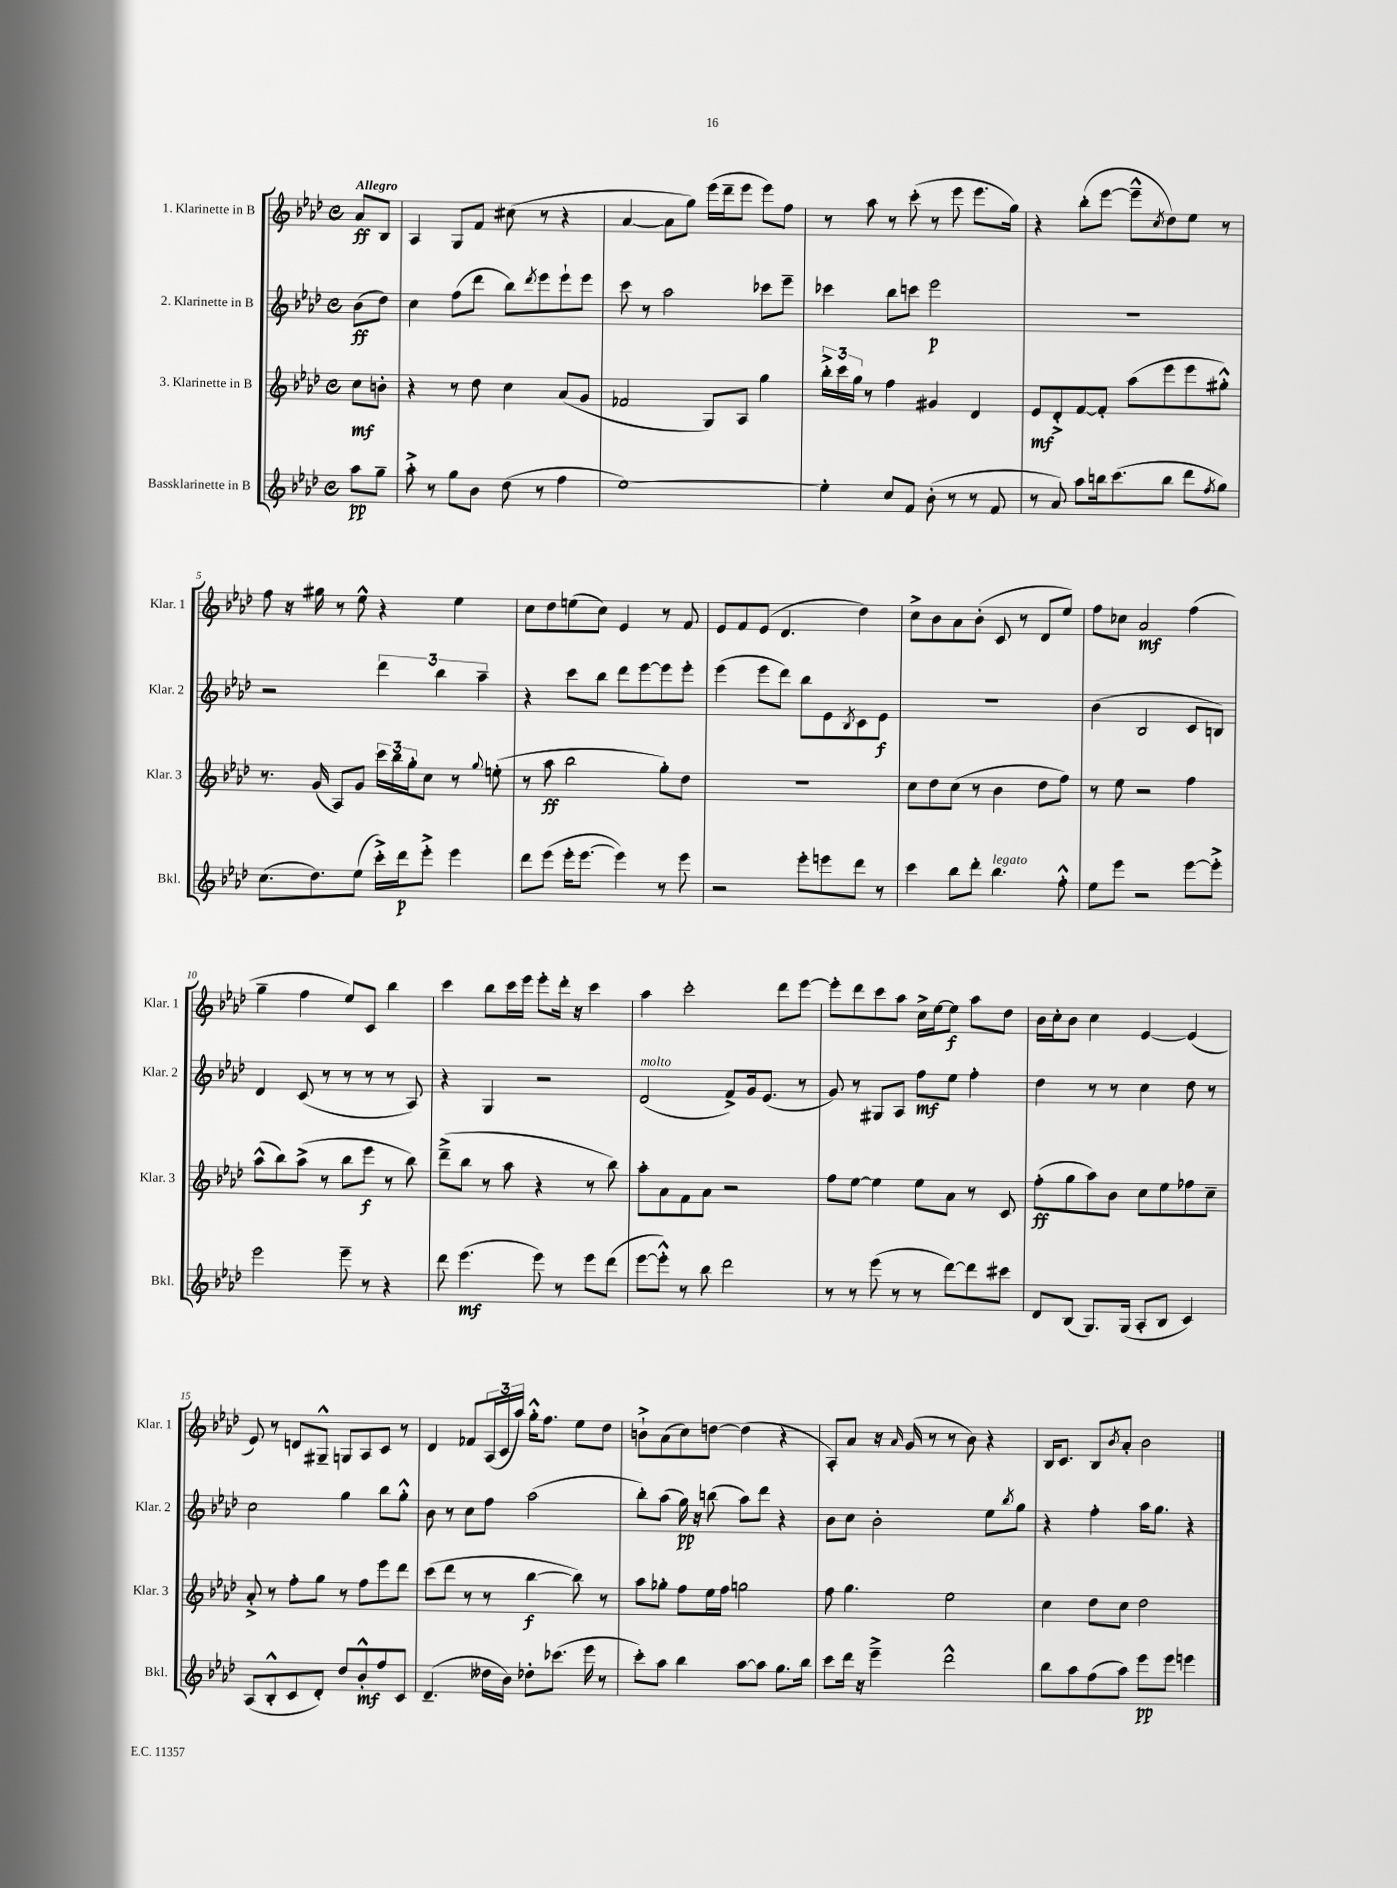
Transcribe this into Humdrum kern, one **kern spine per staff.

**kern	**dynam	**kern	**dynam	**kern	**dynam	**kern	**dynam
*part4	*part4	*part3	*part3	*part2	*part2	*part1	*part1
*staff4	*staff4	*staff3	*staff3	*staff2	*staff2	*staff1	*staff1
*I"Bassklarinette in B	*	*I"3. Klarinette in B	*	*I"2. Klarinette in B	*	*I"1. Klarinette in B	*
*I'Bkl.	*	*I'Klar. 3	*	*I'Klar. 2	*	*I'Klar. 1	*
*clefG2	*	*clefG2	*	*clefG2	*	*clefG2	*
*k[b-e-a-d-]	*	*k[b-e-a-d-]	*	*k[b-e-a-d-]	*	*k[b-e-a-d-]	*
*M4/4	*	*M4/4	*	*M4/4	*	*M4/4	*
*met(c)	*	*met(c)	*	*met(c)	*	*met(c)	*
=	=	=	=	=	=	=	=
!	!	!	!	!	!	!LO:TX:a:B:t=Allegro	!
8aa-\L	pp	8cc\L	mf	(8b-\L	ff	8a-/L	ff
8gg~\J	.	8bn'\J	.	8dd-\J)	.	8B-/J	.
=1	=1	=1	=1	=1	=1	=1	=1
8aa-'^\	.	4r	.	4cc\	.	4A-/	.
8r	.	.	.	.	.	.	.
8gg\L	.	8r	.	(8ff\L	.	8G/L	.
8b-\J	.	8dd-\	.	8ddd-\J	.	8f/J	.
(8dd-\	.	4cc\	.	8bb-\L)	.	(8cc#X\	.
.	.	.	.	8qddd-/	.	.	.
8r	.	.	.	8eee-\	.	8r	.
4ff\	.	(8a-/L	.	8eee-`\	.	4r	.
.	.	8g/J	.	8eee-\J	.	.	.
=2	=2	=2	=2	=2	=2	=2	=2
[1ee-)	.	2f-X/	.	8ccc\	.	[4a-/	.
.	.	.	.	8r	.	.	.
.	.	.	.	2aa-\	.	8a-\L]	.
.	.	.	.	.	.	8gg\J)	.
.	.	8G/L)	.	.	.	(16eee-\LL	.
.	.	.	.	.	.	16ddd-~\J	.
.	.	8A-/J	.	.	.	8eee-\J	.
.	.	4gg\	.	8ccc-X\L	.	8eee-\L)	.
.	.	.	.	8eee-~\J	.	8ff\J	.
=3	=3	=3	=3	=3	=3	=3	=3
4ee-'\]	.	24bb-'^\LL	.	4ccc-X\	.	8r	.
.	.	24ccc\	.	.	.	.	.
.	.	24gg\JJ	.	.	.	.	.
.	.	8r	.	.	.	8aa-\	.
8cc/L	.	4ff\	.	8bb-\L	.	8r	.
8f/J	.	.	.	8cccn\J	.	(8ccc'\	.
(8b-'\	.	4g#X/	.	2eee-\	p	8r	.
8r	.	.	.	.	.	8eee-\	.
8r	.	4d-/	.	.	.	8.eee-\L	.
8f/	.	.	.	.	.	.	.
.	.	.	.	.	.	16gg\Jk)	.
=4	=4	=4	=4	=4	=4	=4	=4
8r	.	8e-/L	mf	1r	.	4r	.
8a-/)	.	8d-'^/	.	.	.	.	.
8aa-\L	.	[8f/	.	.	.	(8bb-'\L	.
16bbn\k	.	8f'/J]	.	.	.	[8eee-\J	.
(8.ccc\	.	.	.	.	.	.	.
.	.	(8aa-\L	.	.	.	8eee-~^^\L]	.
.	.	.	.	.	.	8qcc/	.
8bb\J	.	8eee-\	.	.	.	8dd-\)	.
8ddd-\L	.	8eee-\	.	.	.	8ee-\J	.
8qff/	.	.	.	.	.	.	.
8gg\J)	.	8gg#X'^^\J)	.	.	.	8r	.
!!LO:LB:g=z
=5	=5	=5	=5	=5	=5	=5	=5
(8.cc\L	.	8.r	.	2r	.	8ff\	.
.	.	.	.	.	.	16r	.
8.dd-\)	.	(16g/	.	.	.	16gg#X\	.
.	.	8A-/L)	.	.	.	8r	.
(8ee-\J	.	8g/J	.	.	.	8ee-^^\	.
16ccc'^\LL)	.	24ccc\LL	.	6ddd-\	.	4r	.
.	.	24bb-\	.	.	.	.	.
16ddd-\J	p	.	.	.	.	.	.
.	.	24gg'\J	.	.	.	.	.
8eee-'^\J	.	8cc\J	.	.	.	.	.
.	.	.	.	6bb-\	.	.	.
4eee-\	.	8r	.	.	.	4ee-\	.
.	.	.	.	6aa-~\	.	.	.
.	.	8qqgg/	.	.	.	.	.
.	.	(8een'\	.	.	.	.	.
=6	=6	=6	=6	=6	=6	=6	=6
8ddd-\L	.	8r	.	4r	.	8cc\L	.
(8eee-\J	.	8aa-\	ff	.	.	8dd-\	.
16eee-'\KL	.	2bb-\	.	8ccc\L	.	(8een\	.
[8.eee-\J	.	.	.	.	.	.	.
.	.	.	.	8bb-\J	.	8cc\J)	.
4eee-\])	.	.	.	8ddd-\L	.	4e-/	.
.	.	.	.	[8eee-\	.	.	.
8r	.	8gg'\L)	.	8eee-\]	.	8r	.
8eee-\	.	8dd-\J	.	8eee-'\J	.	8f/	.
=7	=7	=7	=7	=7	=7	=7	=7
2r	.	1r	.	(4eee-\	.	8e-/L	.
.	.	.	.	.	.	8f/	.
.	.	.	.	8eee-\L	.	(8e-/J	.
.	.	.	.	8ddd-\J)	.	4.d-/	.
8eee-'\L	.	.	.	8bb-\L	.	.	.
8eeen\	.	.	.	8e-\	.	.	.
.	.	.	.	8qB-/	.	.	.
8ddd-\J	.	.	.	8c\	.	4dd-\)	.
8r	.	.	.	8e-\J	f	.	.
=8	=8	=8	=8	=8	=8	=8	=8
4ccc\	.	8cc\L	.	1r	.	8cc^\L	.
.	.	8dd-\	.	.	.	8b-\	.
8bb-\L	.	(8cc\J	.	.	.	8a-\	.
8ddd-'\J	.	8r	.	.	.	(8b-'\J	.
!LO:TX:a:i:t=legato	!	!	!	!	!	!	!
4.bb-\	.	4b-\	.	.	.	8c/	.
.	.	.	.	.	.	8r	.
.	.	8dd-\L	.	.	.	8d-/L	.
8ff'^^\	.	8ff\J)	.	.	.	8ee-/J)	.
=9	=9	=9	=9	=9	=9	=9	=9
8ee-\L	.	8r	.	(4b-\	.	8ff\L	.
8eee-\J	.	8ee-\	.	.	.	8cc-X\J	.
2r	.	2r	.	2B-/	.	2a-/	mf
[8eee-\L	.	4ff\	.	8c/L	.	(4ff\	.
8eee-'^\J]	.	.	.	8Bn/J)	.	.	.
!!LO:LB:g=z
=10	=10	=10	=10	=10	=10	=10	=10
2eee-\	.	(8aa-^^\L	.	4d-/	.	4gg~\	.
.	.	8bb-\)	.	.	.	.	.
.	.	(8aa-^\J	.	(8c/	.	4ff\	.
.	.	8r	.	8r	.	.	.
8eee-~\	.	8bb-\L	.	8r	.	8ee-/L)	.
8r	.	8eee-\J	f	8r	.	8c/J	.
4r	.	8r	.	8r	.	4bb-\	.
.	.	8bb-\)	.	8A-/)	.	.	.
=11	=11	=11	=11	=11	=11	=11	=11
8ddd-\	.	(8ddd-~^\L	.	4r	.	4ccc\	.
(4.eee-\	mf	8bb-\J	.	.	.	.	.
.	.	8r	.	4G/	.	8bb-\L	.
.	.	8aa-\	.	.	.	16ccc\L	.
.	.	.	.	.	.	16eee-\JJ	.
8eee-\)	.	4r	.	2r	.	8eee-'\L	.
8r	.	.	.	.	.	16ddd-'\Jk	.
.	.	.	.	.	.	16r	.
8eee-\L	.	8r	.	.	.	4ccc\	.
(8ddd-\J	.	8bb-\)	.	.	.	.	.
=12	=12	=12	=12	=12	=12	=12	=12
!	!	!	!	!LO:TX:a:i:t=molto	!	!	!
[8eee-\L	.	8aa-'\L	.	(2d-/	.	4aa-\	.
8eee-'^^\J])	.	8a-\	.	.	.	.	.
8r	.	8f\	.	.	.	2ccc'\	.
8bb-\	.	8a-\J	.	.	.	.	.
2ddd-\	.	2r	.	8f^/L)	.	.	.
.	.	.	.	16g/k	.	.	.
.	.	.	.	(8.e-/J	.	.	.
.	.	.	.	.	.	8ddd-\L	.
.	.	.	.	8r	.	[8eee-\J	.
=13	=13	=13	=13	=13	=13	=13	=13
8r	.	8ff\L	.	8g/)	.	8eee-'\L]	.
8r	.	[8ee-\J	.	8r	.	8ddd-\	.
(8eee-\	.	4ee-\]	.	8G#X/L	.	8ccc\	.
8r	.	.	.	8A-/J	.	8aa-\J	.
8r	.	8ee-\L	.	8ff\L	mf	16cc^\LL	.
.	.	.	.	.	.	[16ee-\J	.
[8ddd-\L)	.	8a-\J	.	8ee-\J	.	8ee-\J]	f
8ddd-\]	.	8r	.	4ff'\	.	8aa-\L	.
8ccc#X\J	.	8c/	.	.	.	8dd-\J	.
=14	=14	=14	=14	=14	=14	=14	=14
8d-/L	.	(8ff'\L	ff	4dd-\	.	16b-\LL	.
.	.	.	.	.	.	16cc'\J	.
(8B-/J	.	8gg\	.	.	.	8b-\J	.
8.G/L)	.	8aa-\)	.	8r	.	4cc\	.
.	.	8b-\J	.	8r	.	.	.
(16G/Jk	.	.	.	.	.	.	.
8A-'/L	.	8cc\L	.	4cc\	.	[4e-/	.
8B-/J	.	8ee-\	.	.	.	.	.
4c/)	.	8ff-X\	.	8dd-\	.	(4e-/]	.
.	.	8cc~\J	.	8r	.	.	.
!!LO:LB:g=z
=15	=15	=15	=15	=15	=15	=15	=15
(8A-/L	.	8a-'^/	.	2cc\	.	8e-/)	.
8B-'^^/	.	8r	.	.	.	8r	.
8c/	.	8ff'\L	.	.	.	8dn/L	.
8d-'/J)	.	8gg\J	.	.	.	8G#X~^^/J	.
8dd-/L	.	8r	.	4gg\	.	8Gn/L	.
8b-'^^/	mf	8ff\L	.	.	.	8A-/	.
8ff/	.	8eee-\	.	8bb-\L	.	8c/J	.
8c/J	.	8ddd-\J	.	8gg'^^\J	.	8r	.
=16	=16	=16	=16	=16	=16	=16	=16
(4.d-~/	.	(8ccc\L	.	8b-\	.	4d-/	.
.	.	8ddd-\J	.	8r	.	.	.
.	.	8r	.	8cc\L	.	8f-X/L	.
16dd--X\LL	.	8r	.	8ff\J	.	(24A-/L	.
.	.	.	.	.	.	24c/	.
16b-\JJ)	.	.	.	.	.	.	.
.	.	.	.	.	.	24aa-/JJ)	.
8dd-X'\L	.	[4bb-\	f	(2aa-\	.	16gg'^^\KL	.
.	.	.	.	.	.	8.ff\J	.
(8.ccc-X\J	.	.	.	.	.	.	.
.	.	8bb-\])	.	.	.	8ee-\L	.
16eee-\	.	.	.	.	.	.	.
8r	.	8r	.	.	.	8dd-\J	.
=17	=17	=17	=17	=17	=17	=17	=17
8ccc'\L)	.	8aa-\L	.	8bb-'\L)	.	8bn`^\L	.
8aa-\J	.	8gg-X'\J	.	(8aa-\J	.	(8a-\	.
4bb-\	.	8ff\L	.	16gg\)	pp	8cc\)	.
.	.	.	.	16r	.	.	.
.	.	16ee-\L	.	(8bbn\	.	[8ddn\J	.
.	.	16ff\JJ	.	.	.	.	.
[8aa-\L	.	2ggn\	.	8aa-\L)	.	(4dd\]	.
8aa-\J]	.	.	.	8ddd-\J	.	.	.
8.gg\L	.	.	.	4r	.	4r	.
16bb-\Jk	.	.	.	.	.	.	.
=18	=18	=18	=18	=18	=18	=18	=18
8ccc\L	.	8ff\	.	8b-\L	.	8A-'/L)	.
16ddd-\Jk	.	4.gg\	.	8cc\J	.	8a-/J	.
16r	.	.	.	.	.	.	.
4eee-~^\	.	.	.	2b-'\	.	16r	.
.	.	.	.	.	.	16qqa-/	.
.	.	.	.	.	.	(16g/	.
.	.	.	.	.	.	8r	.
2ddd-^^\	.	2ee-\	.	.	.	8r	.
.	.	.	.	.	.	8b-\)	.
.	.	.	.	8ee-\L	.	4r	.
.	.	.	.	8qbb-/	.	.	.
.	.	.	.	8gg\J	.	.	.
=19	=19	=19	=19	=19	=19	=19	=19
8bb-\L	.	4cc\	.	4r	.	16B-/KL	.
.	.	.	.	.	.	8.c/J	.
8aa-\	.	.	.	.	.	.	.
(8ff\	.	8dd-\L	.	4ff'\	.	8B-/L	.
.	.	.	.	.	.	8qb-/	.
8aa-\J)	.	8cc\J	.	.	.	8a-'/J	.
8eee-\L	pp	2dd-\	.	16aa-\KL	.	2b-\	.
.	.	.	.	8.gg\J	.	.	.
8eee-\J	.	.	.	.	.	.	.
4eeen\	.	.	.	4r	.	.	.
==	==	==	==	==	==	==	==
*-	*-	*-	*-	*-	*-	*-	*-
